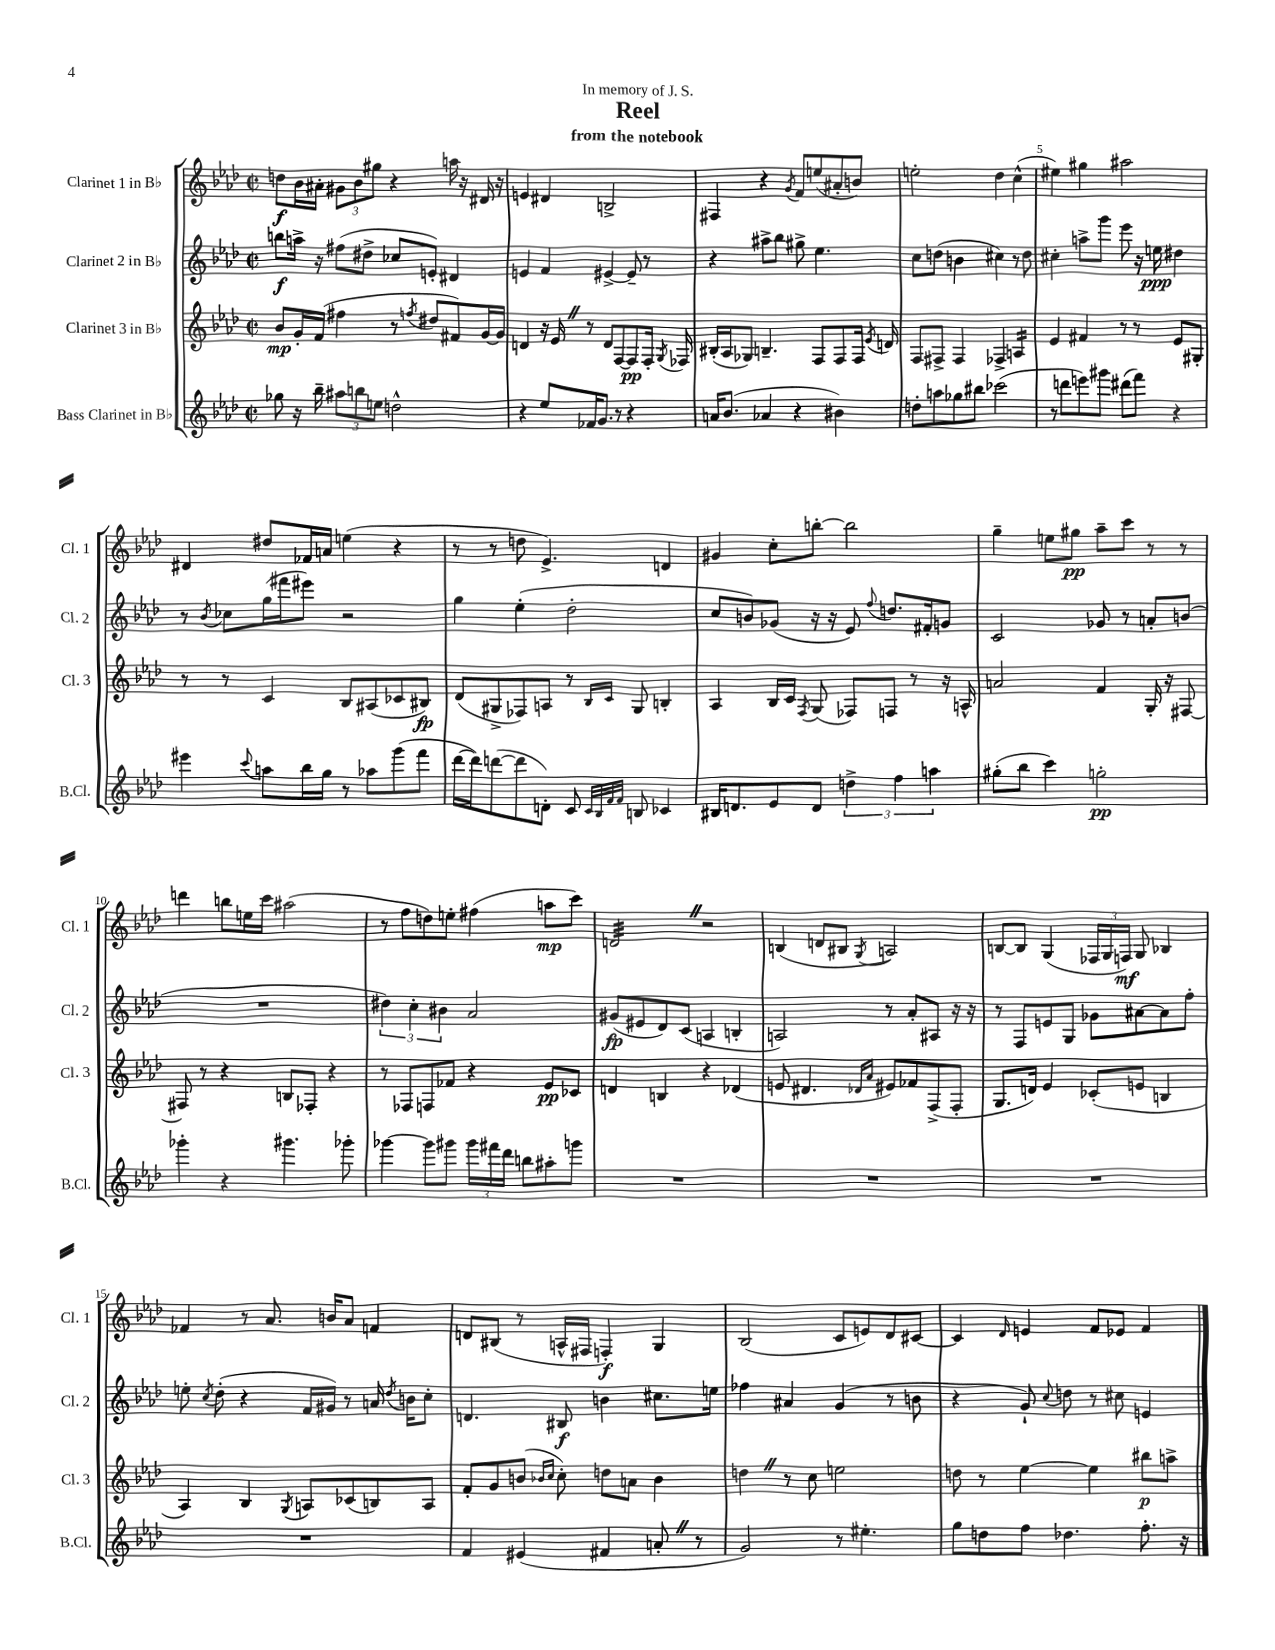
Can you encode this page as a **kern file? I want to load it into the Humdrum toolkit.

**kern	**dynam	**kern	**dynam	**kern	**dynam	**kern	**dynam
*part4	*part4	*part3	*part3	*part2	*part2	*part1	*part1
*staff4	*staff4	*staff3	*staff3	*staff2	*staff2	*staff1	*staff1
*I"Bass Clarinet in B♭	*	*I"Clarinet 3 in B♭	*	*I"Clarinet 2 in B♭	*	*I"Clarinet 1 in B♭	*
*I'B.Cl.	*	*I'Cl. 3	*	*I'Cl. 2	*	*I'Cl. 1	*
*clefG2	*	*clefG2	*	*clefG2	*	*clefG2	*
*k[b-e-a-d-]	*	*k[b-e-a-d-]	*	*k[b-e-a-d-]	*	*k[b-e-a-d-]	*
*M2/2	*	*M2/2	*	*M2/2	*	*M2/2	*
*met(c|)	*	*met(c|)	*	*met(c|)	*	*met(c|)	*
=1	=1	=1	=1	=1	=1	=1	=1
8gg-X\	.	8b-/L	mp	8bbn\L	f	8ddn\L	f
16r	.	16g'/L	.	16aan^\Jk	.	16b-\L	.
16bb-~\	.	(16f/JJ	.	16r	.	16a#X'\JJ	.
12aa#X\L	.	4ff#X\	.	(8ff#X\L	.	12g#X\L	.
12bbn\	.	.	.	.	.	12b-\	.
.	.	.	.	8dd#X^\J	.	.	.
12een\J	.	.	.	.	.	12gg#X\J	.
2ddn^^\	.	8r	.	8cc-X/L	.	4r	.
.	.	8qffn/	.	.	.	.	.
.	.	8dd#X/L	.	8en'/J)	.	.	.
.	.	8f#X/)	.	4d#X/	.	16aan\	.
.	.	.	.	.	.	16r	.
.	.	[16g/L	.	.	.	16d#X/	.
.	.	16g/JJ]	.	.	.	16r	.
=2	=2	=2	=2	=2	=2	=2	=2
4r	.	4dn/	.	4en/	.	4en/	.
8ee-/L	.	16r	.	4f/	.	4d#X/	.
.	.	16e-Z/	.	.	.	.	.
16f-X/K	.	8r	.	.	.	.	.
8.g/J	.	.	.	.	.	.	.
.	.	8d/L	.	[4e#X^/	.	2Bn^/	.
8r	.	[8F/	.	.	.	.	.
4r	.	8F/]	pp	8e#~/]	.	.	.
.	.	16F'/Jk	.	8r	.	.	.
.	.	8qG/	.	.	.	.	.
.	.	16F-X/	.	.	.	.	.
=3	=3	=3	=3	=3	=3	=3	=3
16an/KL	.	(16B#X'/LL	.	4r	.	4F#X/	.
(8.b-/J	.	16A-/J	.	.	.	.	.
.	.	8G-X/J)	.	.	.	.	.
4a-X/	.	4.Bn~/	.	8aa#X^\L	.	4r	.
.	.	.	.	8bb-\J	.	.	.
.	.	.	.	.	.	8qg/	.
4r	.	.	.	8gg#X^\	.	8f/L	.
.	.	8F/L	.	4.ee-\	.	(8een/	.
4b#X\)	.	8F/	.	.	.	8a#X'/	.
.	.	16F/Jk	.	.	.	8bn/J)	.
.	.	8qe-/	.	.	.	.	.
.	.	16dn/	.	.	.	.	.
=4	=4	=4	=4	=4	=4	=4	=4
8ddn'\L	.	8F/L	.	8cc\L	.	2een'\	.
8aan\	.	8F#X^/J	.	(8ddn\J	.	.	.
8gg-X\	.	4F#/	.	4bn\	.	.	.
8bb#X\J	.	.	.	.	.	.	.
(2ccc-X\	.	4F-X^/	.	4cc#X\)	.	4dd-\	.
*	*	*tremolo	*	*	*	*	*
.	.	16An/LL	.	8r	.	(4cc^^\	.
.	.	16An/	.	.	.	.	.
.	.	16An/	.	8dd\	.	.	.
.	.	16An/JJ	.	.	.	.	.
*	*	*Xtremolo	*	*	*	*	*
=5	=5	=5	=5	=5	=5	=5	=5
8r	.	4e-/	.	4cc#X'\	.	4ee#X\)	.
8dddn\L	.	.	.	.	.	.	.
8eeen\)	.	4f#X/	.	8aan^\L	.	4gg#X\	.
8ggg#X\J	.	.	.	8ggg\J	.	.	.
(8ddd#X\L	.	8r	.	8eee-\	.	2aa#X\	.
8fff\J)	.	8r	.	16r	.	.	.
.	.	.	.	16een\	ppp	.	.
4r	.	8e-/L	.	4dd#X\	.	.	.
.	.	8G#X'/J	.	.	.	.	.
!!LO:LB:g=z
=6	=6	=6	=6	=6	=6	=6	=6
4eee#X\	.	8r	.	8r	.	4d#X/	.
.	.	.	.	8qb-/	.	.	.
.	.	8r	.	8cc-X\L	.	.	.
8qqccc/	.	.	.	.	.	.	.
8aan\L	.	4c/	.	(16gg\L	.	8dd#X/L	.
.	.	.	.	16fff#X\J	.	.	.
16bb-\L	.	.	.	8eee#X\J)	.	16f-X/L	.
16gg\JJ	.	.	.	.	.	16an/JJ	.
8r	.	8B-/L	.	2r	.	(4een\	.
8aa-X\L	.	(8A#X/	.	.	.	.	.
(8ggg\	.	8c-X/	.	.	.	4r	.
8fff\J	.	8B#X/J)	fp	.	.	.	.
=7	=7	=7	=7	=7	=7	=7	=7
[16ddd-\LL	.	(8d-/L	.	4gg\	.	8r	.
16ddd-\J])	.	.	.	.	.	.	.
([8dddn\	.	8G#X^/	.	.	.	8r	.
8ddd\]	.	8F-X/)	.	(4ee-'\	.	8ddn\	.
8dn'\J)	.	8An/J	.	.	.	4.e-^/)	.
8c/	.	8r	.	2dd-'\	.	.	.
32qqc/LLL	.	.	.	.	.	.	.
32qqB-/	.	.	.	.	.	.	.
32qqf/	.	16qqB-/LL	.	.	.	.	.
32qqf/JJJ	.	16qqc/JJ	.	.	.	.	.
8Bn/	.	8G#/	.	.	.	.	.
4c-X/	.	4Bn'/	.	.	.	4dn/	.
=8	=8	=8	=8	=8	=8	=8	=8
16B#X/KL	.	4A-/	.	8cc/L	.	4g#X/	.
8.dn/	.	.	.	.	.	.	.
.	.	.	.	8bn/)	.	.	.
8e-/	.	16B-/LL	.	(8g-X/J	.	8cc'\L	.
.	.	16c/JJ	.	.	.	.	.
.	.	8qF/	.	.	.	.	.
8d/J	.	(8G/	.	16r	.	[8bbn'\J	.
.	.	.	.	16r	.	.	.
6ddn^\	.	8F-X/L)	.	8e-/)	.	2bb\]	.
.	.	.	.	8qqff/	.	.	.
.	.	8Fn/J	.	8.ddn/L	.	.	.
6ff\	.	.	.	.	.	.	.
.	.	8r	.	.	.	.	.
.	.	.	.	16f#X'/k	.	.	.
6aan\	.	.	.	.	.	.	.
.	.	16r	.	8gn/J	.	.	.
.	.	16An^^/	.	.	.	.	.
=9	=9	=9	=9	=9	=9	=9	=9
(8gg#X'\L	.	2an/	.	2c/	.	4gg~\	.
8bb-\J	.	.	.	.	.	.	.
4ccc\)	.	.	.	.	.	8een\L	.
.	.	.	.	.	.	8gg#X\J	pp
2ggn'\	pp	4f/	.	8g-X/	.	8aa-~\L	.
.	.	.	.	8r	.	8ccc\J	.
.	.	16G'/	.	8an'/L	.	8r	.
.	.	16r	.	.	.	.	.
.	.	[8F#X/	.	(8bn/J	.	8r	.
!!LO:LB:g=z
=10	=10	=10	=10	=10	=10	=10	=10
4ggg-X'\	.	8F#X/]	.	1r	.	4dddn\	.
.	.	8r	.	.	.	.	.
4r	.	4r	.	.	.	8bbn\L	.
.	.	.	.	.	.	16een\L	.
.	.	.	.	.	.	16ccc\JJ	.
4.ggg#X\	.	8Bn/L	.	.	.	(2aa#X\	.
.	.	8F-X'/J	.	.	.	.	.
.	.	4r	.	.	.	.	.
8ggg-X'\	.	.	.	.	.	.	.
=11	=11	=11	=11	=11	=11	=11	=11
[4ggg-X\	.	8r	.	6dd#X\)	.	8r	.
.	.	8F-X/L	.	.	.	8ff\L	.
.	.	.	.	6cc'\	.	.	.
8ggg-\L]	.	8Fn/	.	.	.	8ddn\)	.
.	.	.	.	6b#X\	.	.	.
8ggg#X\J	.	8f-X/J	.	.	.	8een'\J	.
24ggg#\LL	.	4r	.	2a-/	.	(4ff#X\	.
24fff#X\	.	.	.	.	.	.	.
24ddd-\JJ	.	.	.	.	.	.	.
8bbn\L	.	.	.	.	.	.	.
8aa#X'\	.	8e-/L	pp	.	.	8aan\L	mp
8gggn\J	.	8c-X/J	.	.	.	8ccc\J)	.
=12	=12	=12	=12	=12	=12	=12	=12
*	*	*	*	*	*	*tremolo	*
1r	.	4dn/	.	(8g#X/L	fp	32dnZ/LLL	.
.	.	.	.	.	.	32dnZ/	.
.	.	.	.	.	.	32dnZ/	.
.	.	.	.	.	.	32dnZ/	.
.	.	.	.	8e#X/	.	32dnZ/	.
.	.	.	.	.	.	32dnZ/	.
.	.	.	.	.	.	32dnZ/	.
.	.	.	.	.	.	32dnZ/	.
.	.	4Bn/	.	8d-/)	.	32dnZ/	.
.	.	.	.	.	.	32dnZ/	.
.	.	.	.	.	.	32dnZ/	.
.	.	.	.	.	.	32dnZ/	.
.	.	.	.	(8c/J	.	32dnZ/	.
.	.	.	.	.	.	32dnZ/	.
.	.	.	.	.	.	32dnZ/	.
.	.	.	.	.	.	32dnZ/JJJ	.
*	*	*	*	*	*	*Xtremolo	*
.	.	4r	.	4An/	.	2r	.
.	.	(4d-X/	.	4Bn'/	.	.	.
=13	=13	=13	=13	=13	=13	=13	=13
1r	.	8en/	.	2An/)	.	(4Bn/	.
.	.	4.d#X/	.	.	.	.	.
.	.	.	.	.	.	8dn/L	.
.	.	.	.	.	.	8B#X/J	.
.	.	16qqd-X/LL	.	.	.	.	.
.	.	16qqa-/JJ	.	.	.	8qG/	.
.	.	8e#X/L)	.	8r	.	2An/)	.
.	.	8f-X/	.	8a-'/L	.	.	.
.	.	(8F^/	.	8A#X/J	.	.	.
.	.	8F'/J	.	16r	.	.	.
.	.	.	.	16r	.	.	.
=14	=14	=14	=14	=14	=14	=14	=14
1r	.	8.G/L	.	8r	.	[8Bn/L	.
.	.	.	.	8F/L	.	8B/J]	.
.	.	16dn/Jk)	.	.	.	.	.
.	.	4e-/	.	8en/	.	(4G/	.
.	.	.	.	8G/J	.	.	.
.	.	(8c-X'/L	.	8g-X\L	.	24F-X/LL	.
.	.	.	.	.	.	24G/	.
.	.	.	.	.	.	24Fn/JJ)	mf
.	.	8en/J	.	[8a#X\	.	8G/	.
.	.	4Bn/	.	8a#\]	.	4B-X/	.
.	.	.	.	8ff'\J	.	.	.
!!LO:LB:g=z
=15	=15	=15	=15	=15	=15	=15	=15
1r	.	4A-/)	.	8een'\	.	4f-X/	.
.	.	.	.	8qcc/	.	.	.
.	.	.	.	(8dd-'\	.	.	.
.	.	4B-/	.	4r	.	8r	.
.	.	.	.	.	.	8.a-/	.
.	.	8qG/	.	.	.	.	.
.	.	8An/L	.	16f/LL	.	.	.
.	.	.	.	16g#X/JJ)	.	16bn/KL	.
.	.	(8c-X/	.	8r	.	8a-/J	.
.	.	8Bn/)	.	16an/	.	4fn/	.
.	.	.	.	8qdd-/	.	.	.
.	.	.	.	16bn\KL	.	.	.
.	.	8A/J	.	8cc'\J	.	.	.
=16	=16	=16	=16	=16	=16	=16	=16
4f/	.	8f'/L	.	4.dn/	.	8dn/L	.
.	.	8g/	.	.	.	(8B#X/J	.
(4e#X/	.	(8bn/J	.	.	.	8r	.
.	.	16qqb-X/LL	.	.	.	.	.
.	.	16qqcc/JJ	.	.	.	.	.
.	.	8cc'\)	.	8B#X/	f	16An^^/LL	.
.	.	.	.	.	.	16F#X/JJ	.
4f#X/	.	8ddn\L	.	4bn\	.	4Fn'/)	f
.	.	8an\J	.	.	.	.	.
8an'Z/	.	4b-\	.	8.cc#X\L	.	4G/	.
8r	.	.	.	.	.	.	.
.	.	.	.	16een\Jk	.	.	.
=17	=17	=17	=17	=17	=17	=17	=17
2g/)	.	4ddnZ\	.	4ff-X\	.	(2B-/	.
.	.	8r	.	4a#X/	.	.	.
.	.	8cc\	.	.	.	.	.
8r	.	2een\	.	(4g/	.	8c/L	.
4.ee#X'\	.	.	.	.	.	8en/)	.
.	.	.	.	8r	.	8d-/	.
.	.	.	.	8bn\	.	[8c#X/J	.
=18	=18	=18	=18	=18	=18	=18	=18
8gg\L	.	8ddn\	.	4r	.	4c#/]	.
8ddn\	.	8r	.	.	.	.	.
.	.	.	.	.	.	16qqd-/	.
8ff\J	.	[4ee-\	.	8g`/)	.	4en/	.
.	.	.	.	8qqcc/	.	.	.
4.dd-X\	.	.	.	8ddn\	.	.	.
.	.	4ee-\]	.	8r	.	8f/L	.
.	.	.	.	8cc#X\	.	8e-X/J	.
8.ff'\	.	8bb#X\L	p	4en/	.	4f/	.
.	.	8aan^\J	.	.	.	.	.
16r	.	.	.	.	.	.	.
==	==	==	==	==	==	==	==
*-	*-	*-	*-	*-	*-	*-	*-
